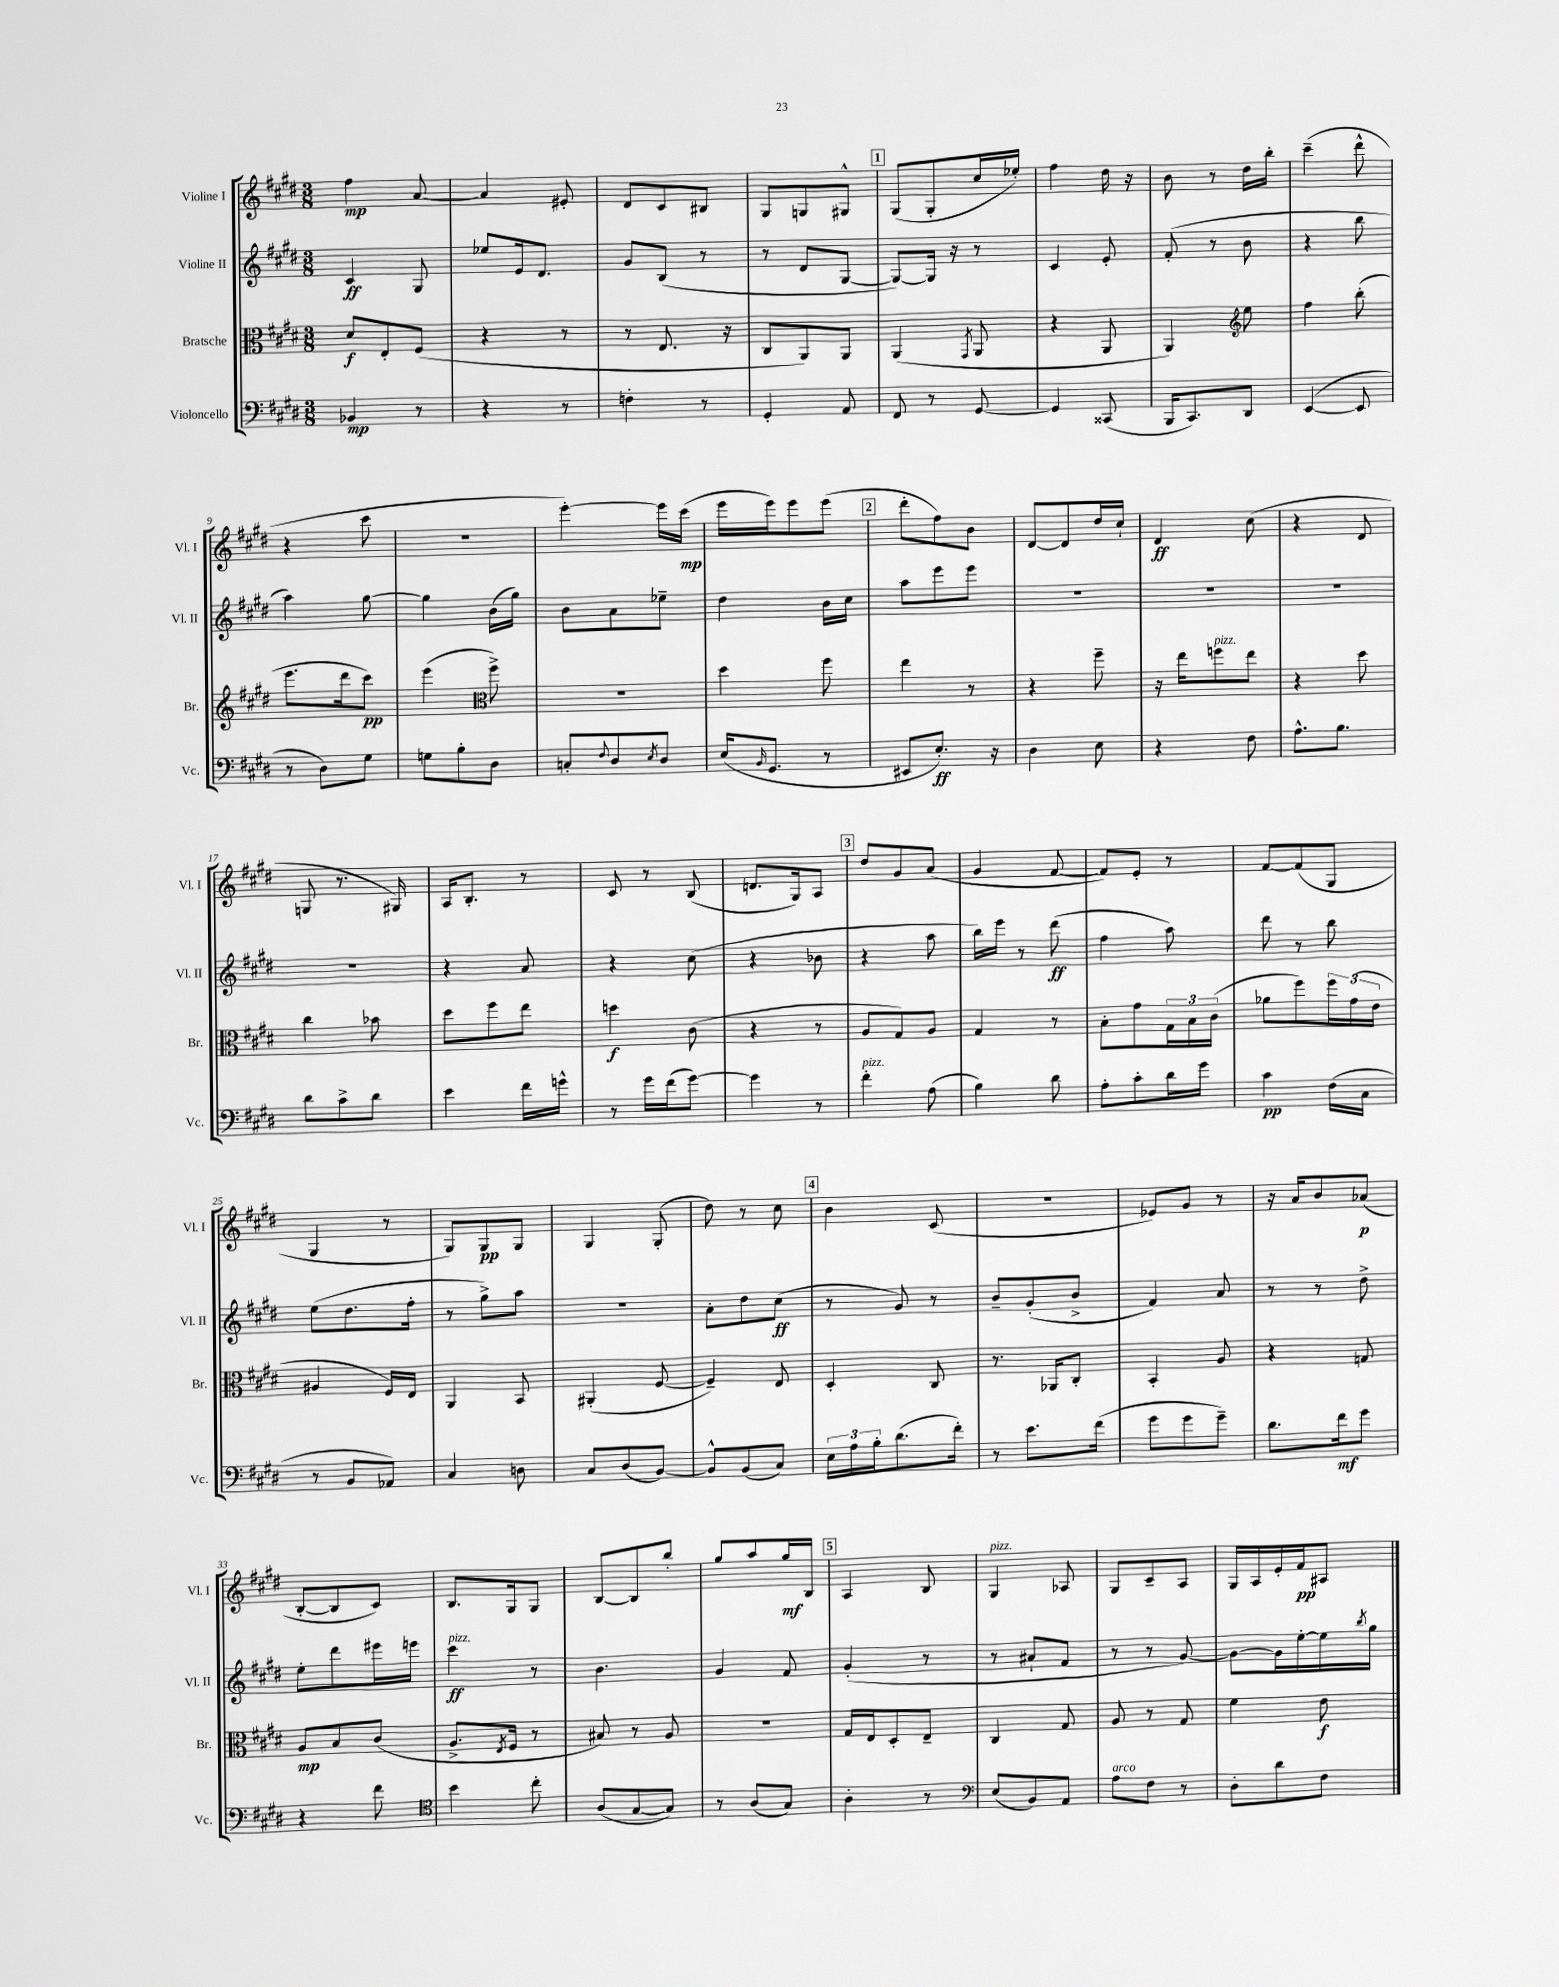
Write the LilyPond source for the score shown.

<<
\new StaffGroup <<
\new Staff = "s0" \with { instrumentName = "Violine I" shortInstrumentName = "Vl. I" } {
    \clef treble \key e \major \numericTimeSignature \time 3/8
    fis''4\mp a'8~ |
    a'4 eis'8-. |
    dis'8 cis'8 bis8 |
    gis8 g8 gis8-^ |
    \mark \markup { \box "1" } gis8( gis8-. cis''16 ees''16-.) |
    fis''4 dis''16 r16 |
    b'8 r8 dis''16 b''16-. |
    cis'''4--( dis'''8-^ |
    r4 cis'''8 |
    R4. |
    e'''4~-.) e'''16 cis'''16\mp( |
    e'''16 e'''16) e'''8 e'''8( |
    \mark \markup { \box "2" } dis'''8-. fis''8) b'8 |
    dis'8~ dis'8 dis''16 cis''16-! |
    dis'4\ff cis''8( |
    r4 dis'8 |
    g8 r8. gis16) |
    a16 b8.-. r8 |
    cis'8 r8 b8( |
    d'8. gis16) a8 |
    \mark \markup { \box "3" } dis''8 gis'8 a'8( |
    gis'4 fis'8~ |
    fis'8) e'8-. r8 |
    fis'8~ fis'8( gis8 |
    gis4 r8 |
    gis8) gis8\pp gis8 |
    gis4 gis8-.( |
    dis''8) r8 cis''8 |
    \mark \markup { \box "4" } b'4 cis'8( |
    R4. |
    ees'8) gis'8 r8 |
    r16 a'16 b'8 aes'8\p( |
    b8~-. b8 cis'8) |
    b8. gis16 gis8 |
    b8~ b8 b''8-. |
    gis''8 a''8 gis''16\mf b16 |
    \mark \markup { \box "5" } a4 b8 |
    gis4^\markup { \italic "pizz." } aes8 |
    gis8 cis'8-- a8 |
    gis16 a16 e'16-. fis'16\pp ais8 \bar "|." |
}
\new Staff = "s1" \with { instrumentName = "Violine II" shortInstrumentName = "Vl. II" } {
    \clef treble \key e \major \numericTimeSignature \time 3/8
    cis'4\ff gis8 |
    ees''8 e'16 dis'8. |
    gis'8 b8( r8 |
    r8 dis'8 gis8~ |
    \mark \markup { \box "1" } gis8~) gis16 r16 r8 |
    cis'4 e'8-. |
    fis'8-.( r8 b'8 |
    r4 b''8 |
    a''4) gis''8~ |
    gis''4 b'16( gis''16) |
    b'8 a'8 ees''8-- |
    dis''4 b'16 cis''16 |
    \mark \markup { \box "2" } a''8 e'''8 e'''8 |
    R4. |
    R4. |
    R4. |
    R4. |
    r4 a'8 |
    r4 cis''8( |
    r4 bes'8 |
    \mark \markup { \box "3" } r4 a''8 |
    b''16) e'''16 r8 dis'''8\ff( |
    fis''4 a''8) |
    dis'''8 r8 b''8 |
    e''8( dis''8. fis''16-. |
    r8 gis''8->) a''8 |
    R4. |
    a'8-. dis''8 cis''8\ff( |
    \mark \markup { \box "4" } r8 gis'8) r8 |
    b'8-- gis'8-.( b'8-> |
    fis'4) a'8 |
    r8 r8 dis''8-> |
    e''8-. dis'''8 eis'''16 e'''16 |
    cis'''4\ff^\markup { \italic "pizz." } r8 |
    b'4. |
    gis'4 fis'8 |
    \mark \markup { \box "5" } gis'4-.( r8 |
    r8 ais'8-! fis'8 |
    r8 r8 gis'8~) |
    gis'8~ gis'16 e''16~-. e''16 \acciaccatura { b''8 } gis''16 \bar "|." |
}
\new Staff = "s2" \with { instrumentName = "Bratsche" shortInstrumentName = "Br." } {
    \clef alto \key e \major \numericTimeSignature \time 3/8
    dis'8\f e8-. fis8( |
    r4 r8 |
    r8 e8. r16 |
    cis8 a,8) a,8 |
    \mark \markup { \box "1" } a,4( \acciaccatura { gis,8 } a,8 |
    r4 a,8 |
    a,4) \clef treble e''8 |
    fis''4 b''8-.( |
    e'''8. dis'''16 cis'''8\pp) |
    e'''4( \clef alto fis''8->) |
    R4. |
    dis''4 fis''8 |
    \mark \markup { \box "2" } e''4 r8 |
    r4 fis''8-- |
    r16 e''16 f''8^\markup { \italic "pizz." } e''8 |
    r4 dis''8 |
    cis''4 bes'8 |
    dis''8 fis''8 e''8 |
    d''4\f cis'8( |
    r4 r8 |
    \mark \markup { \box "3" } a8 gis8) a8 |
    gis4 r8 |
    b8-. gis'8 \tuplet 3/2 { gis16 b16 cis'16( } |
    aes'8 fis''8) \tuplet 3/2 { fis''16 gis'16( e'16 } |
    ais4 fis16) e16 |
    a,4 b,8 |
    ais,4-.( fis8~ |
    fis4--) e8 |
    \mark \markup { \box "4" } dis4-. cis8 |
    r8. aes,16 cis8-. |
    b,4-. a8 |
    r4 g8 |
    a8\mp b8 cis'8( |
    a8.-> \acciaccatura { e8 } fis16 r8 |
    bis8) r8 a8 |
    R4. |
    \mark \markup { \box "5" } gis16 e16 dis8-. e8-- |
    cis4 gis8 |
    a8 r8 gis8 |
    fis'4 e'8\f \bar "|." |
}
\new Staff = "s3" \with { instrumentName = "Violoncello" shortInstrumentName = "Vc." } {
    \clef bass \key e \major \numericTimeSignature \time 3/8
    bes,4\mp r8 |
    r4 r8 |
    f4-. r8 |
    gis,4-. a,8 |
    \mark \markup { \box "1" } fis,8 r8 gis,8~ |
    gis,4 cisis,8( |
    b,,16 cis,8.) dis,8 |
    e,4~( e,8 |
    r8 dis8) gis8 |
    g8 b8-. dis8 |
    c8-. \appoggiatura { fis8 } dis8 \acciaccatura { e8 } dis8 |
    e16( \grace { b,16 } gis,8. r8 |
    \mark \markup { \box "2" } eis,8 e8.-.\ff) r16 |
    dis4 e8 |
    r4 fis8 |
    a8.-^ b8. |
    dis'8 cis'8-> dis'8 |
    e'4 fis'16 g'16-^ |
    r8 gis'16 fis'16( gis'8~) |
    gis'4 r8 |
    \mark \markup { \box "3" } fis'4-.^\markup { \italic "pizz." } a8( |
    b4) dis'8 |
    a8-. cis'8-. dis'16 gis'16 |
    cis'4\pp fis16( cis16 |
    r8 b,8 aes,8) |
    cis4 d8 |
    cis8 dis8( b,8~) |
    b,8-^ b,8( cis8) |
    \mark \markup { \box "4" } \tuplet 3/2 { e16 a16 b16-. } dis'8.( fis'16-.) |
    r8 e'8. fis'16( |
    gis'8 gis'8 gis'8--) |
    dis'8. fis'16\mf gis'8 |
    r4 fis'8 |
    \clef tenor b'4 cis''8-. |
    a8( gis8~ gis8) |
    r8 a8( gis8) |
    \mark \markup { \box "5" } a4-. r8 |
    \clef bass e8( b,8) a,8 |
    a8^\markup { \italic "arco" } fis8 r8 |
    dis8-. dis'8 fis8 \bar "|." |
}
>>
>>
